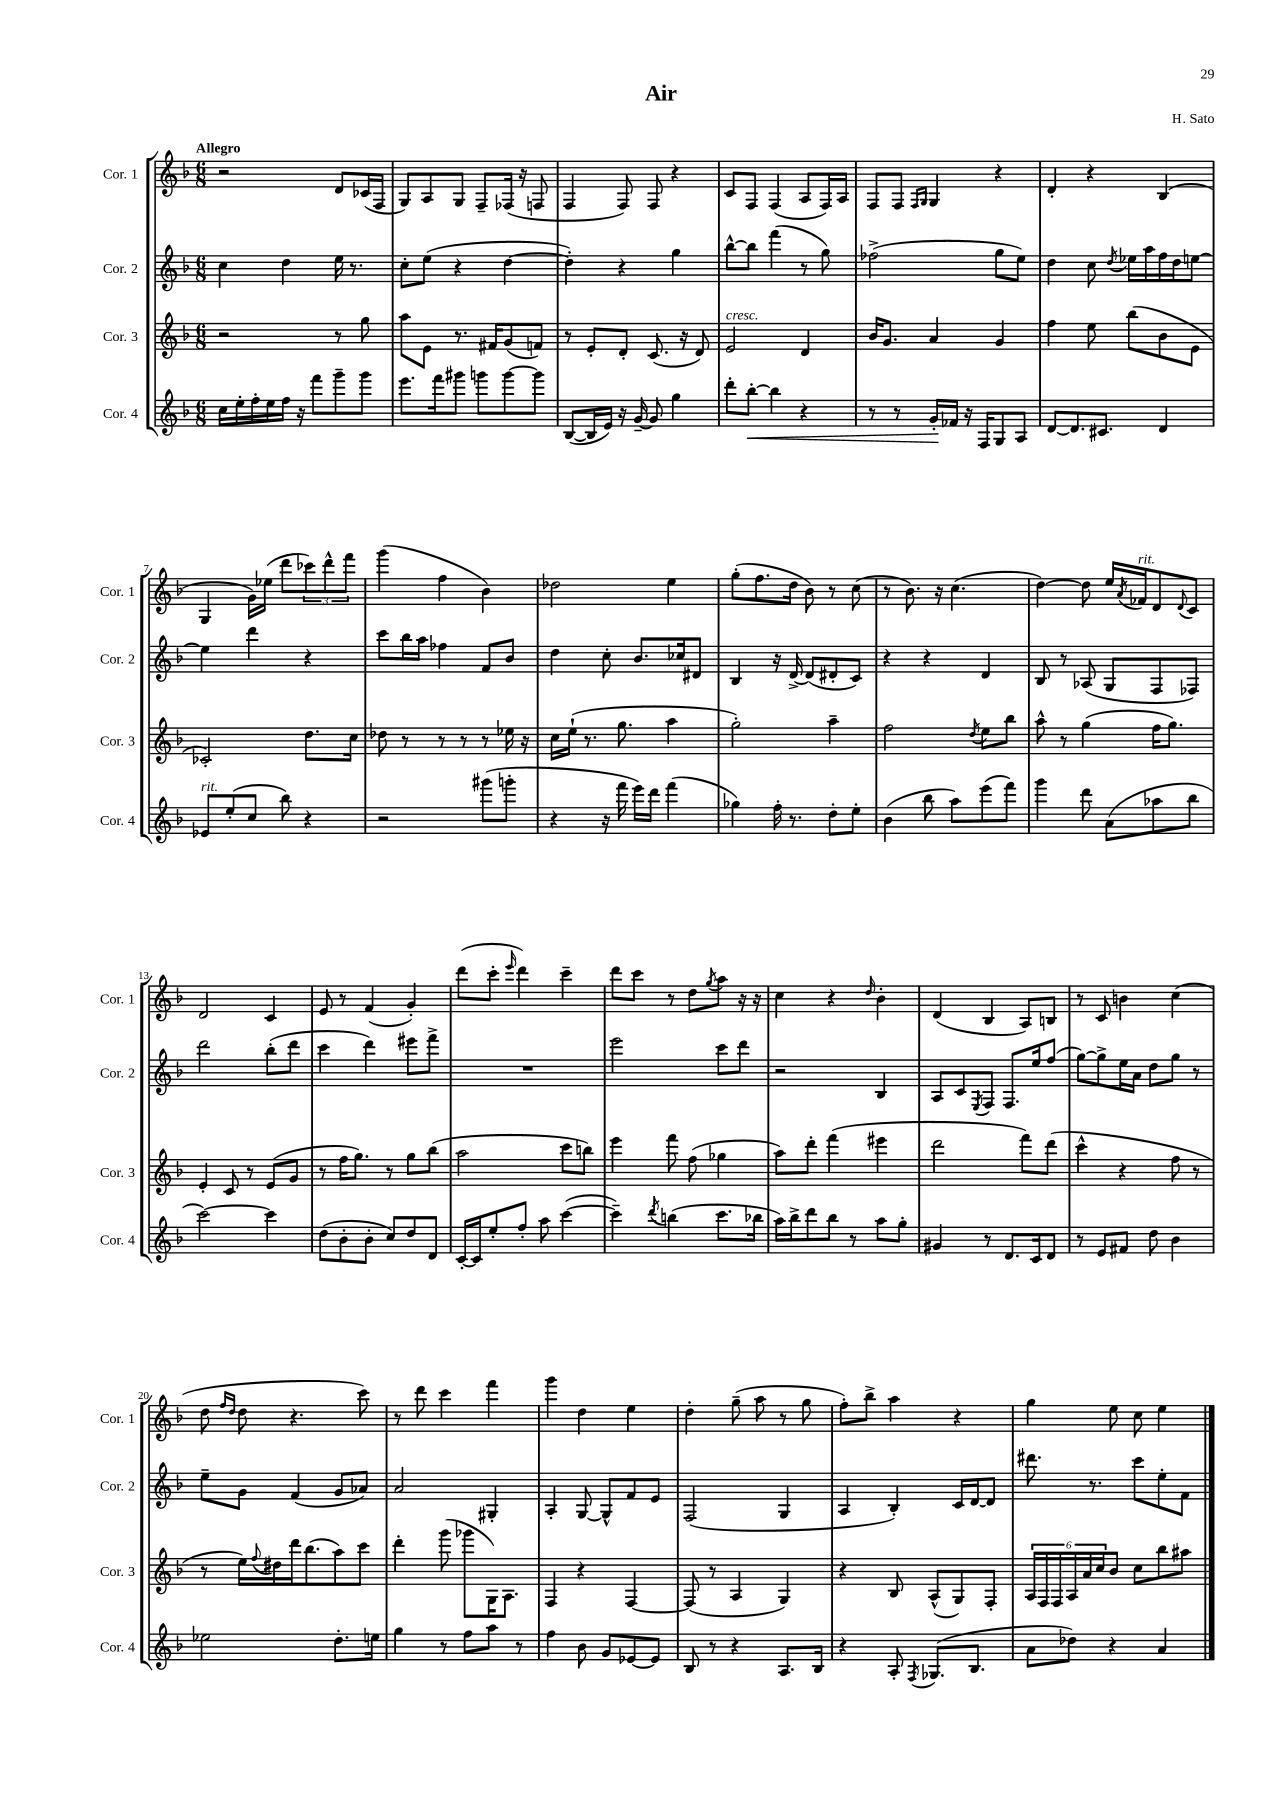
\header { title = "Air" composer = "H. Sato" }
<<
\new StaffGroup <<
\new Staff = "s0" \with { instrumentName = "Cor. 1" shortInstrumentName = "Cor. 1" } {
    \clef treble \key f \major \numericTimeSignature \time 6/8 \tempo "Allegro"
    r2 d'8 ces'16( f16 |
    g8) a8 g8 f8-- fes16( r16 f8 |
    f4 f8) f8 r4 |
    c'8 f8 f4( a8 f16) a16 |
    f8 f8 \grace { f16 g16 } g4 r4 |
    d'4-. r4 bes4( |
    g4 g'16) ees''16( d'''8 \tuplet 3/2 { ces'''8) d'''8-^ f'''8 } |
    g'''4( f''4 bes'4) |
    des''2 e''4 |
    g''8-.( f''8. d''16 bes'8) r8 c''8( |
    r8 bes'8.) r16 c''4.( |
    d''4~) d''8 e''16 \acciaccatura { a'8 } fes'16^\markup { \italic "rit." } d'8 \appoggiatura { d'8 } c'8 |
    d'2 c'4 |
    e'8 r8 f'4( g'4-.) |
    d'''8( c'''8-. \grace { e'''16 } d'''4) c'''4-- |
    d'''8 c'''8 r8 d''8 \acciaccatura { g''8 } a''8 r16 r16 |
    c''4 r4 \grace { d''16 } bes'4-. |
    d'4( bes4 a8) b8 |
    r8 c'8 b'4 c''4( |
    d''8 \grace { f''16 d''16 } d''8 r4. c'''8) |
    r8 d'''8 c'''4 f'''4 |
    g'''4 d''4 e''4 |
    d''4-. g''8--( a''8 r8 g''8 |
    f''8-.) bes''8-> a''4 r4 |
    g''4 e''8 c''8 e''4 \bar "|." |
}
\new Staff = "s1" \with { instrumentName = "Cor. 2" shortInstrumentName = "Cor. 2" } {
    \clef treble \key f \major \numericTimeSignature \time 6/8
    c''4 d''4 e''16 r8. |
    c''8-. e''8( r4 d''4~ |
    d''4-.) r4 g''4 |
    bes''8~-^ bes''8 f'''4( r8 g''8) |
    fes''2->( g''8 e''8) |
    d''4 c''8 \acciaccatura { d''8 } ees''16 a''16 f''16 d''16 e''8~ |
    e''4 d'''4 r4 |
    c'''8 bes''16 a''16 fes''4 f'8 bes'8 |
    d''4 c''8-. bes'8. ces''16 dis'8 |
    bes4 r16 d'16~-> d'8( dis'8-. c'8) |
    r4 r4 d'4 |
    bes8 r8 aes8( g8 f8 fes8) |
    d'''2 bes''8-.( d'''8 |
    c'''4 d'''4) eis'''8 f'''8-> |
    R2. |
    e'''2 c'''8 d'''8 |
    r2 bes4 |
    a8 c'8 \acciaccatura { e8 } f8 f8. e''16 f''8( |
    g''8~) g''8-> e''16 a'16 d''8 g''8 r8 |
    e''8-- g'8 f'4( g'8 aes'8) |
    a'2 gis4-. |
    a4-. g8~ g8-^ f'8 e'8 |
    f2( g4 |
    a4 bes4-.) c'16 d'16~ d'8 |
    dis'''8. r8. c'''8 e''8-. f'8 \bar "|." |
}
\new Staff = "s2" \with { instrumentName = "Cor. 3" shortInstrumentName = "Cor. 3" } {
    \clef treble \key f \major \numericTimeSignature \time 6/8
    r2 r8 g''8 |
    a''8 e'8 r8. fis'16 g'8( f'8) |
    r8 e'8-. d'8-. c'8.( r16 d'8) |
    e'2^\markup { \italic "cresc." } d'4 |
    bes'16 g'8. a'4 g'4 |
    f''4 e''8 bes''8( bes'8 e'8 |
    ces'2-.) d''8. c''16 |
    des''8 r8 r8 r8 r8 ees''16 r16 |
    c''16 e''16-!( r8. g''8. a''4 |
    g''2-.) a''4-- |
    f''2 \acciaccatura { d''8 } e''8 bes''8 |
    a''8-^ r8 g''4( f''16 g''8.) |
    e'4-. c'8 r8 e'8( g'8 |
    r8 f''16 g''8.) r8 g''8 bes''8( |
    a''2 c'''8 b''8) |
    e'''4 f'''8 f''8( ges''4 |
    a''8) d'''8-. f'''4( eis'''4 |
    d'''2 f'''8) d'''8( |
    c'''4-^ r4 f''8 r8 |
    r8 e''16) \appoggiatura { f''8 } dis''16 d'''16 bes''8.( a''8) c'''8 |
    d'''4-. g'''8( ges'''8 g16) a8. |
    f4 r4 f4~ |
    f8( r8 a4 g4) |
    r4 bes8 a8-^( g8) f8-. |
    \tuplet 6/4 { a16 f16 f16 a16 a'16 c''16 } bes'8 c''8 bes''8 ais''8 \bar "|." |
}
\new Staff = "s3" \with { instrumentName = "Cor. 4" shortInstrumentName = "Cor. 4" } {
    \clef treble \key f \major \numericTimeSignature \time 6/8
    c''16 e''16-. f''16-. e''16 f''16 r16 f'''8 g'''8-- g'''8 |
    e'''8. f'''16 gis'''8 g'''8 g'''8~ g'''8 |
    bes8~( bes16 e'16) r16 g'16~-- g'8 g''4 |
    d'''8-. bes''8~-.\< bes''4 r4 |
    r8 r8 g'16-.\! fes'16 r16 f16 g8 a8 |
    d'8~ d'8. cis'8. d'4 |
    ees'8^\markup { \italic "rit." } e''8-.( c''8 bes''8) r4 |
    r2 gis'''8( g'''8-. |
    r4 r16 f'''16 e'''16) d'''16 f'''4( |
    ges''4) f''16-. r8. d''8-. e''8-. |
    bes'4( bes''8 a''8) e'''8( f'''8) |
    g'''4 d'''8 a'8( aes''8 bes''8 |
    c'''2~) c'''4 |
    d''8( bes'8-. bes'8-. c''8) d''8 d'8 |
    c'16~-. c'16 e''8-. f''8-. a''8 c'''4~( |
    c'''4--) \acciaccatura { d'''8 } b''4( c'''8. bes''16 |
    a''16) bes''16-> d'''8 bes''8 r8 a''8 g''8-. |
    gis'4 r8 d'8. c'16 d'8 |
    r8 e'8 fis'8 d''8 bes'4 |
    ees''2 d''8.-. e''16 |
    g''4 r8 f''8 a''8 r8 |
    f''4 bes'8 g'8 ees'8~ ees'8 |
    bes8 r8 r4 a8. bes16 |
    r4 a8-. \acciaccatura { f8 } ges8.( bes8. |
    a'8 des''8) r4 a'4 \bar "|." |
}
>>
>>
